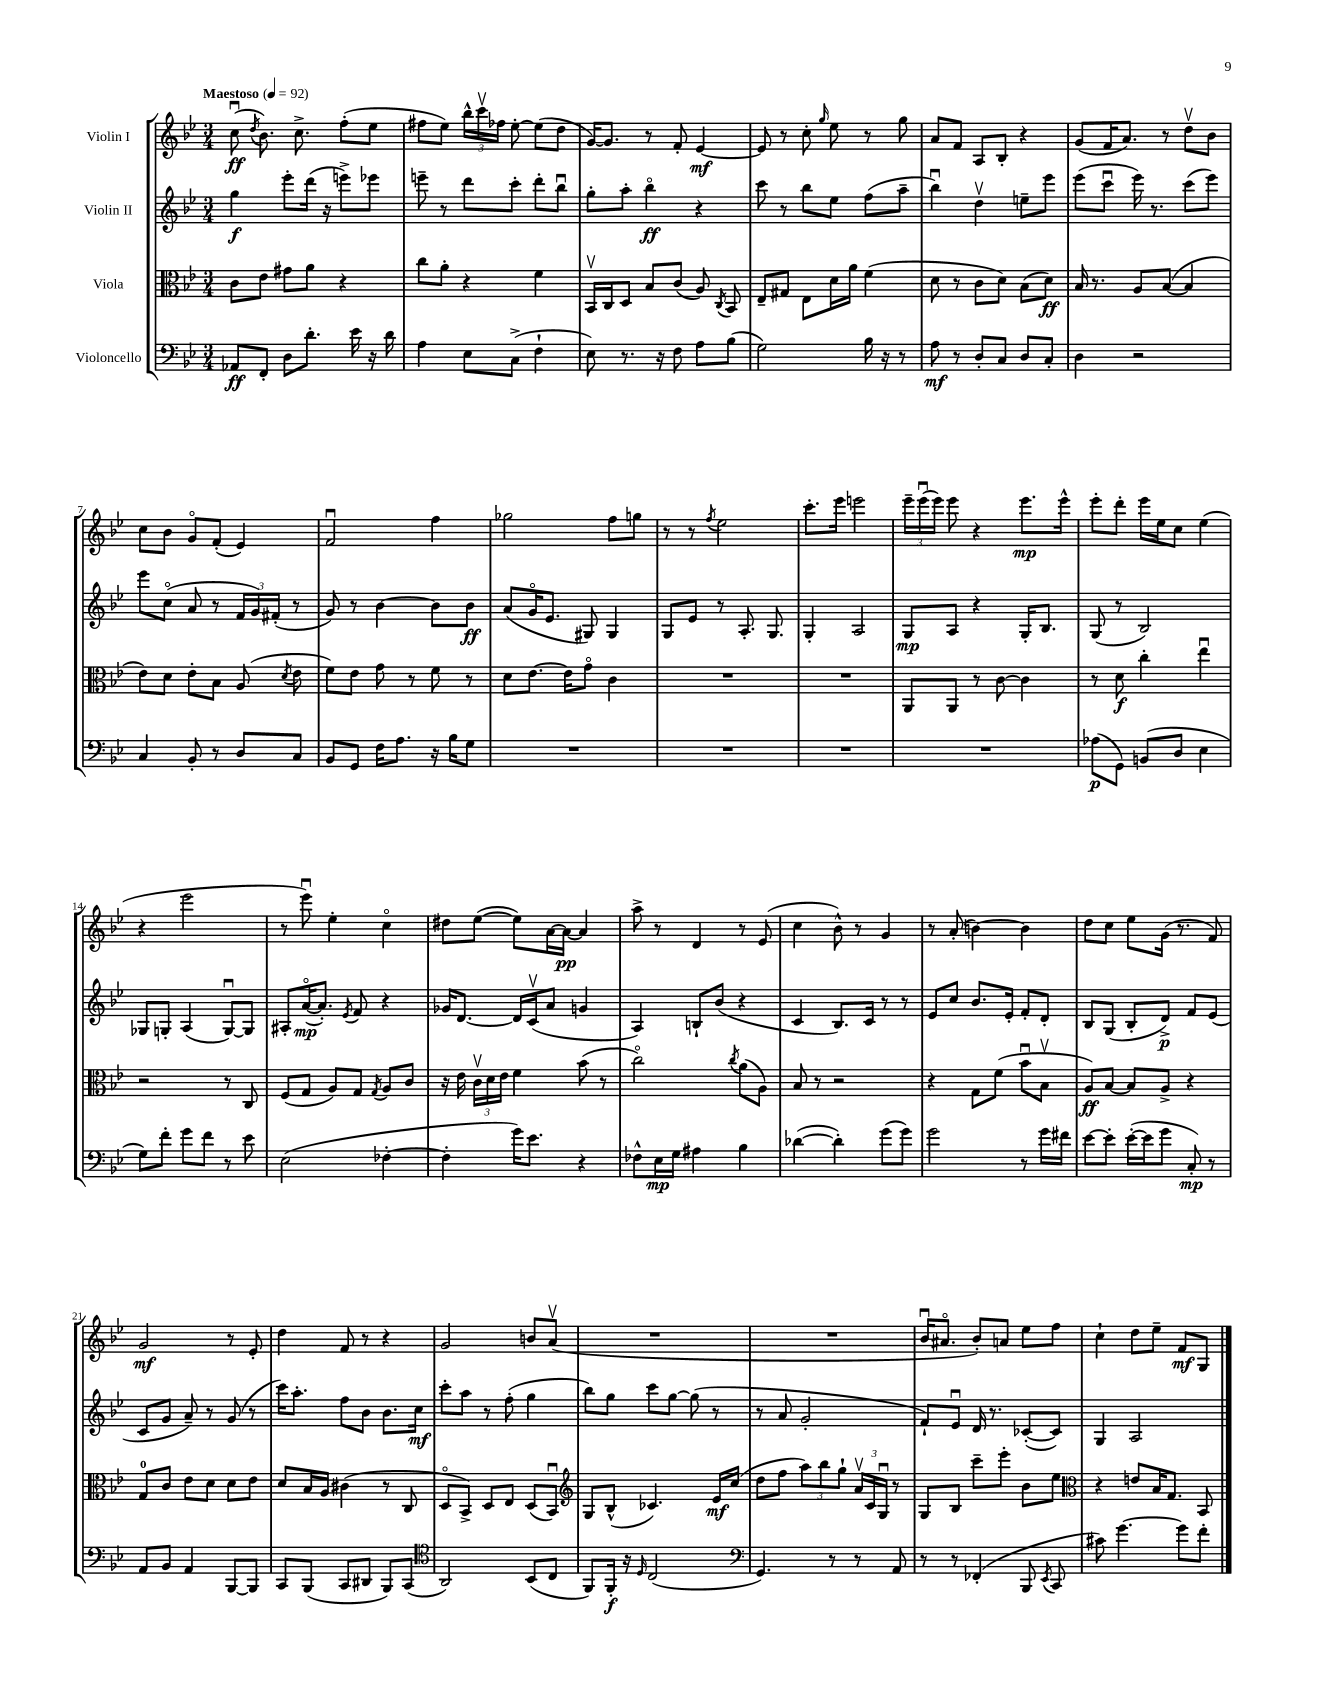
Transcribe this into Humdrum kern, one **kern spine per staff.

**kern	**dynam	**kern	**dynam	**kern	**dynam	**kern	**dynam
*part4	*part4	*part3	*part3	*part2	*part2	*part1	*part1
*staff4	*staff4	*staff3	*staff3	*staff2	*staff2	*staff1	*staff1
*I"Violoncello	*	*I"Viola	*	*I"Violin II	*	*I"Violin I	*
*clefF4	*	*clefC3	*	*clefG2	*	*clefG2	*
*k[b-e-]	*	*k[b-e-]	*	*k[b-e-]	*	*k[b-e-]	*
*M3/4	*	*M3/4	*	*M3/4	*	*M3/4	*
*MM92	*	*MM92	*	*MM92	*	*MM92	*
=1	=1	=1	=1	=1	=1	=1	=1
!	!	!	!	!	!	!LO:TX:a:B:t=Maestoso	!
8AA-X/L	ff	8c\L	.	4gg\	f	(8ccu\	ff
.	.	.	.	.	.	8qdd/	.
8FF'/J	.	8e-\J	.	.	.	8.b-\)	.
8D\L	.	8g#X\L	.	8eee-'\L	.	.	.
.	.	.	.	.	.	8.cc^\	.
8.d'\J	.	8a\J	.	(16ddd\Jk	.	.	.
.	.	.	.	16r	.	.	.
.	.	4r	.	8eeen^\L)	.	(8ff'\L	.
16e-\	.	.	.	.	.	.	.
16r	.	.	.	8eee-X\J	.	8ee-\J	.
16d\	.	.	.	.	.	.	.
=2	=2	=2	=2	=2	=2	=2	=2
4A\	.	8cc\L	.	8eeen~\	.	8ff#X\L	.
.	.	8a'\J	.	8r	.	8ee-\J)	.
8E-\L	.	4r	.	8ddd\L	.	24bb-^^\LL	.
.	.	.	.	.	.	24cccv\	.
.	.	.	.	.	.	24ff-X\JJ	.
(8C^\J	.	.	.	8ccc'\J	.	[8ee-'\	.
4F`\	.	4f\	.	8ddd'\L	.	(8ee-\L]	.
.	.	.	.	8bb-u\J	.	8dd\J	.
=3	=3	=3	=3	=3	=3	=3	=3
8E-\)	.	16BB-v/LL	.	8gg'\L	.	[16g/KL)	.
.	.	16C/J	.	.	.	8.g/J]	.
8.r	.	8D/J	.	8aa'\J	.	.	.
.	.	8B-/L	.	4bb-\	ff	8r	.
16r	.	.	.	.	.	.	.
8F\	.	(8c/J	.	.	.	8f'/	.
8A\L	.	8A/)	.	4r	.	[4e-/	mf
.	.	8qC/	.	.	.	.	.
(8B-\J	.	8BB-/	.	.	.	.	.
=4	=4	=4	=4	=4	=4	=4	=4
2G\)	.	8E-~/L	.	8ccc\	.	8e-/]	.
.	.	8G#X/J	.	8r	.	8r	.
.	.	8E-\L	.	8bb-\L	.	8cc'\	.
.	.	.	.	.	.	16qqgg/	.
.	.	16d\L	.	8ee-\J	.	8ee-\	.
.	.	16a\JJ	.	.	.	.	.
16B-\	.	(4f\	.	(8ff\L	.	8r	.
16r	.	.	.	.	.	.	.
8r	.	.	.	8aa~\J	.	8gg\	.
=5	=5	=5	=5	=5	=5	=5	=5
8A\	mf	8d\	.	4bb-u\)	.	8a/L	.
8r	.	8r	.	.	.	8f/J	.
8D'/L	.	8c\L	.	4ddv\	.	8A/L	.
8C/J	.	8d\J)	.	.	.	8B-'/J	.
8D/L	.	(8B-\L	.	8een~\L	.	4r	.
8C'/J	.	8d\J)	ff	8eee-\J	.	.	.
=6	=6	=6	=6	=6	=6	=6	=6
4D\	.	16B-/	.	(8eee-\L	.	(8g/L	.
.	.	8.r	.	.	.	.	.
.	.	.	.	8cccu\J	.	16f/K	.
.	.	.	.	.	.	8.a/J)	.
2r	.	8A/L	.	16eee-\)	.	.	.
.	.	.	.	8.r	.	.	.
.	.	([8B-/J	.	.	.	8r	.
.	.	4B-/]	.	(8ccc\L	.	8ddv\L	.
.	.	.	.	8eee-\J)	.	8b-\J	.
!!LO:LB:g=z
=7	=7	=7	=7	=7	=7	=7	=7
4C/	.	8e-\L)	.	8eee-\L	.	8cc\L	.
.	.	8d\J	.	(8cc\J	.	8b-\J	.
8BB-'/	.	8e-'\L	.	8a/	.	8g/L	.
8r	.	8B-\J	.	8r	.	(8f'/J	.
8D/L	.	(8A/	.	24f/LL	.	4e-/)	.
.	.	.	.	24g/)	.	.	.
.	.	.	.	(24f#X'/JJ	.	.	.
.	.	8qd/	.	.	.	.	.
8C/J	.	8e-\	.	8r	.	.	.
=8	=8	=8	=8	=8	=8	=8	=8
8BB-/L	.	8f\L)	.	8g/)	.	2fu/	.
8GG/J	.	8e-\J	.	8r	.	.	.
16F\KL	.	8g\	.	[4b-\	.	.	.
8.A\J	.	.	.	.	.	.	.
.	.	8r	.	.	.	.	.
16r	.	8f\	.	8b-\L]	.	4ff\	.
16B-\KL	.	.	.	.	.	.	.
8G\J	.	8r	.	8b-\J	ff	.	.
=9	=9	=9	=9	=9	=9	=9	=9
2.r	.	8d\L	.	(8a/L	.	2gg-X\	.
.	.	[8.e-\J	.	16g/K	.	.	.
.	.	.	.	8.e-/J	.	.	.
.	.	16e-\KL]	.	.	.	.	.
.	.	8g\J	.	8G#X/)	.	.	.
.	.	4c\	.	4G#/	.	8ff\L	.
.	.	.	.	.	.	8ggn\J	.
=10	=10	=10	=10	=10	=10	=10	=10
2.r	.	2.r	.	8G/L	.	8r	.
.	.	.	.	8e-/J	.	8r	.
.	.	.	.	.	.	8qff/	.
.	.	.	.	8r	.	2ee-\	.
.	.	.	.	8.A'/	.	.	.
.	.	.	.	8.G/	.	.	.
=11	=11	=11	=11	=11	=11	=11	=11
2.r	.	2.r	.	4G'/	.	8.ccc'\L	.
.	.	.	.	.	.	16eee-\Jk	.
.	.	.	.	2A/	.	2eeen\	.
=12	=12	=12	=12	=12	=12	=12	=12
2.r	.	8AA/L	.	8G/L	mp	24eee-~\LL	.
.	.	.	.	.	.	(24eee-u\	.
.	.	.	.	.	.	24eee-\JJ)	.
.	.	8AA/J	.	8A/J	.	8eee-\	.
.	.	8r	.	4r	.	4r	.
.	.	[8c\	.	.	.	.	.
.	.	4c\]	.	16G'/KL	.	8.eee-\L	mp
.	.	.	.	8.B-/J	.	.	.
.	.	.	.	.	.	16eee-^^\Jk	.
=13	=13	=13	=13	=13	=13	=13	=13
(8A-X\L	p	8r	.	(8G/	.	8eee-'\L	.
8GG\J)	.	8d\	f	8r	.	8ddd'\J	.
(8BBn/L	.	4cc'\	.	2B-/)	.	16eee-\LL	.
.	.	.	.	.	.	16ee-\J	.
8D/J	.	.	.	.	.	8cc\J	.
4E-\	.	4ee-u\	.	.	.	(4ee-\	.
!!LO:LB:g=z
=14	=14	=14	=14	=14	=14	=14	=14
8G\L)	.	2r	.	8G-X/L	.	4r	.
8f'\J	.	.	.	8Gn'/J	.	.	.
8g\L	.	.	.	(4A/	.	2eee-\	.
8f\J	.	.	.	.	.	.	.
8r	.	8r	.	[8Gu/L)	.	.	.
8e-\	.	8C/	.	8G/J]	.	.	.
=15	=15	=15	=15	=15	=15	=15	=15
(2E-\	.	(8F/L	.	8A#X'/L	.	8r	.
.	.	8G/J	.	([16a/K	mp	8eee-u\)	.
.	.	.	.	8.a'/J])	.	.	.
.	.	8A/L)	.	.	.	4ee-'\	.
.	.	.	.	8qe-/	.	.	.
.	.	8G/J	.	8f/	.	.	.
.	.	8qG/	.	.	.	.	.
[4F-X'\	.	8A/L	.	4r	.	4cc\	.
.	.	8c/J	.	.	.	.	.
=16	=16	=16	=16	=16	=16	=16	=16
4F-'\]	.	16r	.	16g-X/KL	.	8dd#X\L	.
.	.	16e-\	.	[8.d/J	.	.	.
.	.	24cv\LL	.	.	.	([8ee-\J	.
.	.	24d\	.	.	.	.	.
.	.	24e-\JJ	.	.	.	.	.
16g\KL)	.	4f\	.	16d/LL]	.	8ee-\L])	.
8.e-\J	.	.	.	(16cv/J	.	.	.
.	.	.	.	8a/J	.	[16a\L	.
.	.	.	.	.	.	16a\JJ_	pp
4r	.	(8b-\	.	4gn/	.	4a/]	.
.	.	8r	.	.	.	.	.
=17	=17	=17	=17	=17	=17	=17	=17
8F-X^^\L	.	2cc\)	.	4A/)	.	8aa^\	.
16E-\L	mp	.	.	.	.	8r	.
16G\JJ	.	.	.	.	.	.	.
4A#X\	.	.	.	8Bn`/L	.	4d/	.
.	.	.	.	(8b-/J	.	.	.
.	.	8qcc/	.	.	.	.	.
4B-\	.	(8a\L	.	4r	.	8r	.
.	.	8A\J)	.	.	.	(8e-/	.
=18	=18	=18	=18	=18	=18	=18	=18
([4d-X\	.	8B-/	.	4c/	.	4cc\	.
.	.	8r	.	.	.	.	.
4d-'\])	.	2r	.	8.B-/L)	.	8b-^^\)	.
.	.	.	.	.	.	8r	.
.	.	.	.	16c/Jk	.	.	.
(8g\L	.	.	.	8r	.	4g/	.
8g\J)	.	.	.	8r	.	.	.
=19	=19	=19	=19	=19	=19	=19	=19
2g\	.	4r	.	8e-/L	.	8r	.
.	.	.	.	8cc/J	.	(8a'/	.
.	.	8G\L	.	8.b-/L	.	[4bn\)	.
.	.	(8f\J	.	.	.	.	.
.	.	.	.	16e-'/Jk	.	.	.
8r	.	8b-u\L	.	8f'/L	.	4b\]	.
16g\LL	.	8B-v\J	.	8d'/J	.	.	.
16f#X\JJ	.	.	.	.	.	.	.
=20	=20	=20	=20	=20	=20	=20	=20
[8e-\L	.	8A/L)	ff	8B-/L	.	8dd\L	.
8e-'\J]	.	[8B-/J	.	(8G/J	.	8cc\J	.
([16e-'\LL	.	8B-/L]	.	8B-'/L	.	8ee-\L	.
16e-\J]	.	.	.	.	.	.	.
8g\J	.	8A^/J	.	8d^/J)	p	(16g\Jk	.
.	.	.	.	.	.	8.r	.
8C'/)	mp	4r	.	8f/L	.	.	.
8r	.	.	.	(8e-/J	.	8f/)	.
!!LO:LB:g=z
=21	=21	=21	=21	=21	=21	=21	=21
8AA/L	.	8G/L	.	8c/L	.	2g/	mf
8BB-/J	.	8c/J	.	8g/J	.	.	.
4AA/	.	8e-\L	.	8a~/)	.	.	.
.	.	8d\J	.	8r	.	.	.
[8BBB-/L	.	8d\L	.	(8g/	.	8r	.
8BBB-/J]	.	8e-\J	.	8r	.	8e-'/	.
=22	=22	=22	=22	=22	=22	=22	=22
8CC/L	.	8d/L	.	16ccc\KL)	.	4dd\	.
.	.	.	.	8.aa'\J	.	.	.
(8BBB-/J	.	16B-/L	.	.	.	.	.
.	.	16A/JJ	.	.	.	.	.
8CC/L	.	(4c#X\	.	8ff\L	.	8f/	.
8DD#X/J	.	.	.	8b-\J	.	8r	.
8BBB-/L)	.	8r	.	8.b-\L	.	4r	.
(8CC/J	.	8C/	.	.	.	.	.
.	.	.	.	16cc\Jk	mf	.	.
=23	=23	=23	=23	=23	=23	=23	=23
*clefC4	*	*	*	*	*	*	*
2AA/)	.	8D/L	.	8ccc'\L	.	2g/	.
.	.	8BB-^/J)	.	8aa\J	.	.	.
.	.	8D/L	.	8r	.	.	.
.	.	8E-/J	.	(8ff'\	.	.	.
(8BB-/L	.	(8D/L	.	4gg\	.	8bn/L	.
8C/J	.	8BB-u/J)	.	.	.	(8av/J	.
=24	=24	=24	=24	=24	=24	=24	=24
*	*	*clefG2	*	*	*	*	*
8FF/L)	.	8G/L	.	8bb-\L)	.	2.r	.
16FF'/Jk	f	(8B-^^/J	.	8gg\J	.	.	.
16r	.	.	.	.	.	.	.
16qqD/	.	.	.	.	.	.	.
(2C/	.	4.c-X/)	.	8ccc\L	.	.	.
.	.	.	.	[8gg\J	.	.	.
.	.	.	.	(8gg\]	.	.	.
.	.	16e-/LL	mf	8r	.	.	.
.	.	(16cc/JJ	.	.	.	.	.
=25	=25	=25	=25	=25	=25	=25	=25
*clefF4	*	*	*	*	*	*	*
4.GG/)	.	8dd\L	.	8r	.	2.r	.
.	.	8ff\J	.	8a/	.	.	.
.	.	12aa\L)	.	2g'/	.	.	.
.	.	12bb-\	.	.	.	.	.
8r	.	.	.	.	.	.	.
.	.	12gg`\J	.	.	.	.	.
8r	.	24av/LL	.	.	.	.	.
.	.	24c/	.	.	.	.	.
.	.	24Gu/JJ	.	.	.	.	.
8AA/	.	8r	.	.	.	.	.
=26	=26	=26	=26	=26	=26	=26	=26
8r	.	8G/L	.	8f`/L)	.	16b-u/KL	.
.	.	.	.	.	.	8.a#X/J	.
8r	.	8B-/J	.	8e-u/J	.	.	.
(4FF-X'/	.	8ccc~\L	.	16d/	.	8b-'/L)	.
.	.	.	.	8.r	.	.	.
.	.	8eee-'\J	.	.	.	8an/J	.
8BBB-/	.	8b-\L	.	([8c-X'/L	.	8ee-\L	.
8qEE-/	.	.	.	.	.	.	.
8CC/	.	8ee-\J	.	8c-/J])	.	8ff\J	.
=27	=27	=27	=27	=27	=27	=27	=27
*	*	*clefC3	*	*	*	*	*
8c#X\)	.	4r	.	4G/	.	4cc`\	.
[4.g\	.	.	.	.	.	.	.
.	.	8en/L	.	2A/	.	8dd\L	.
.	.	16B-/K	.	.	.	8ee-~\J	.
.	.	8.G/J	.	.	.	.	.
8g\L]	.	.	.	.	.	8f/L	mf
8f'\J	.	8BB-/	.	.	.	8G/J	.
==	==	==	==	==	==	==	==
*-	*-	*-	*-	*-	*-	*-	*-
